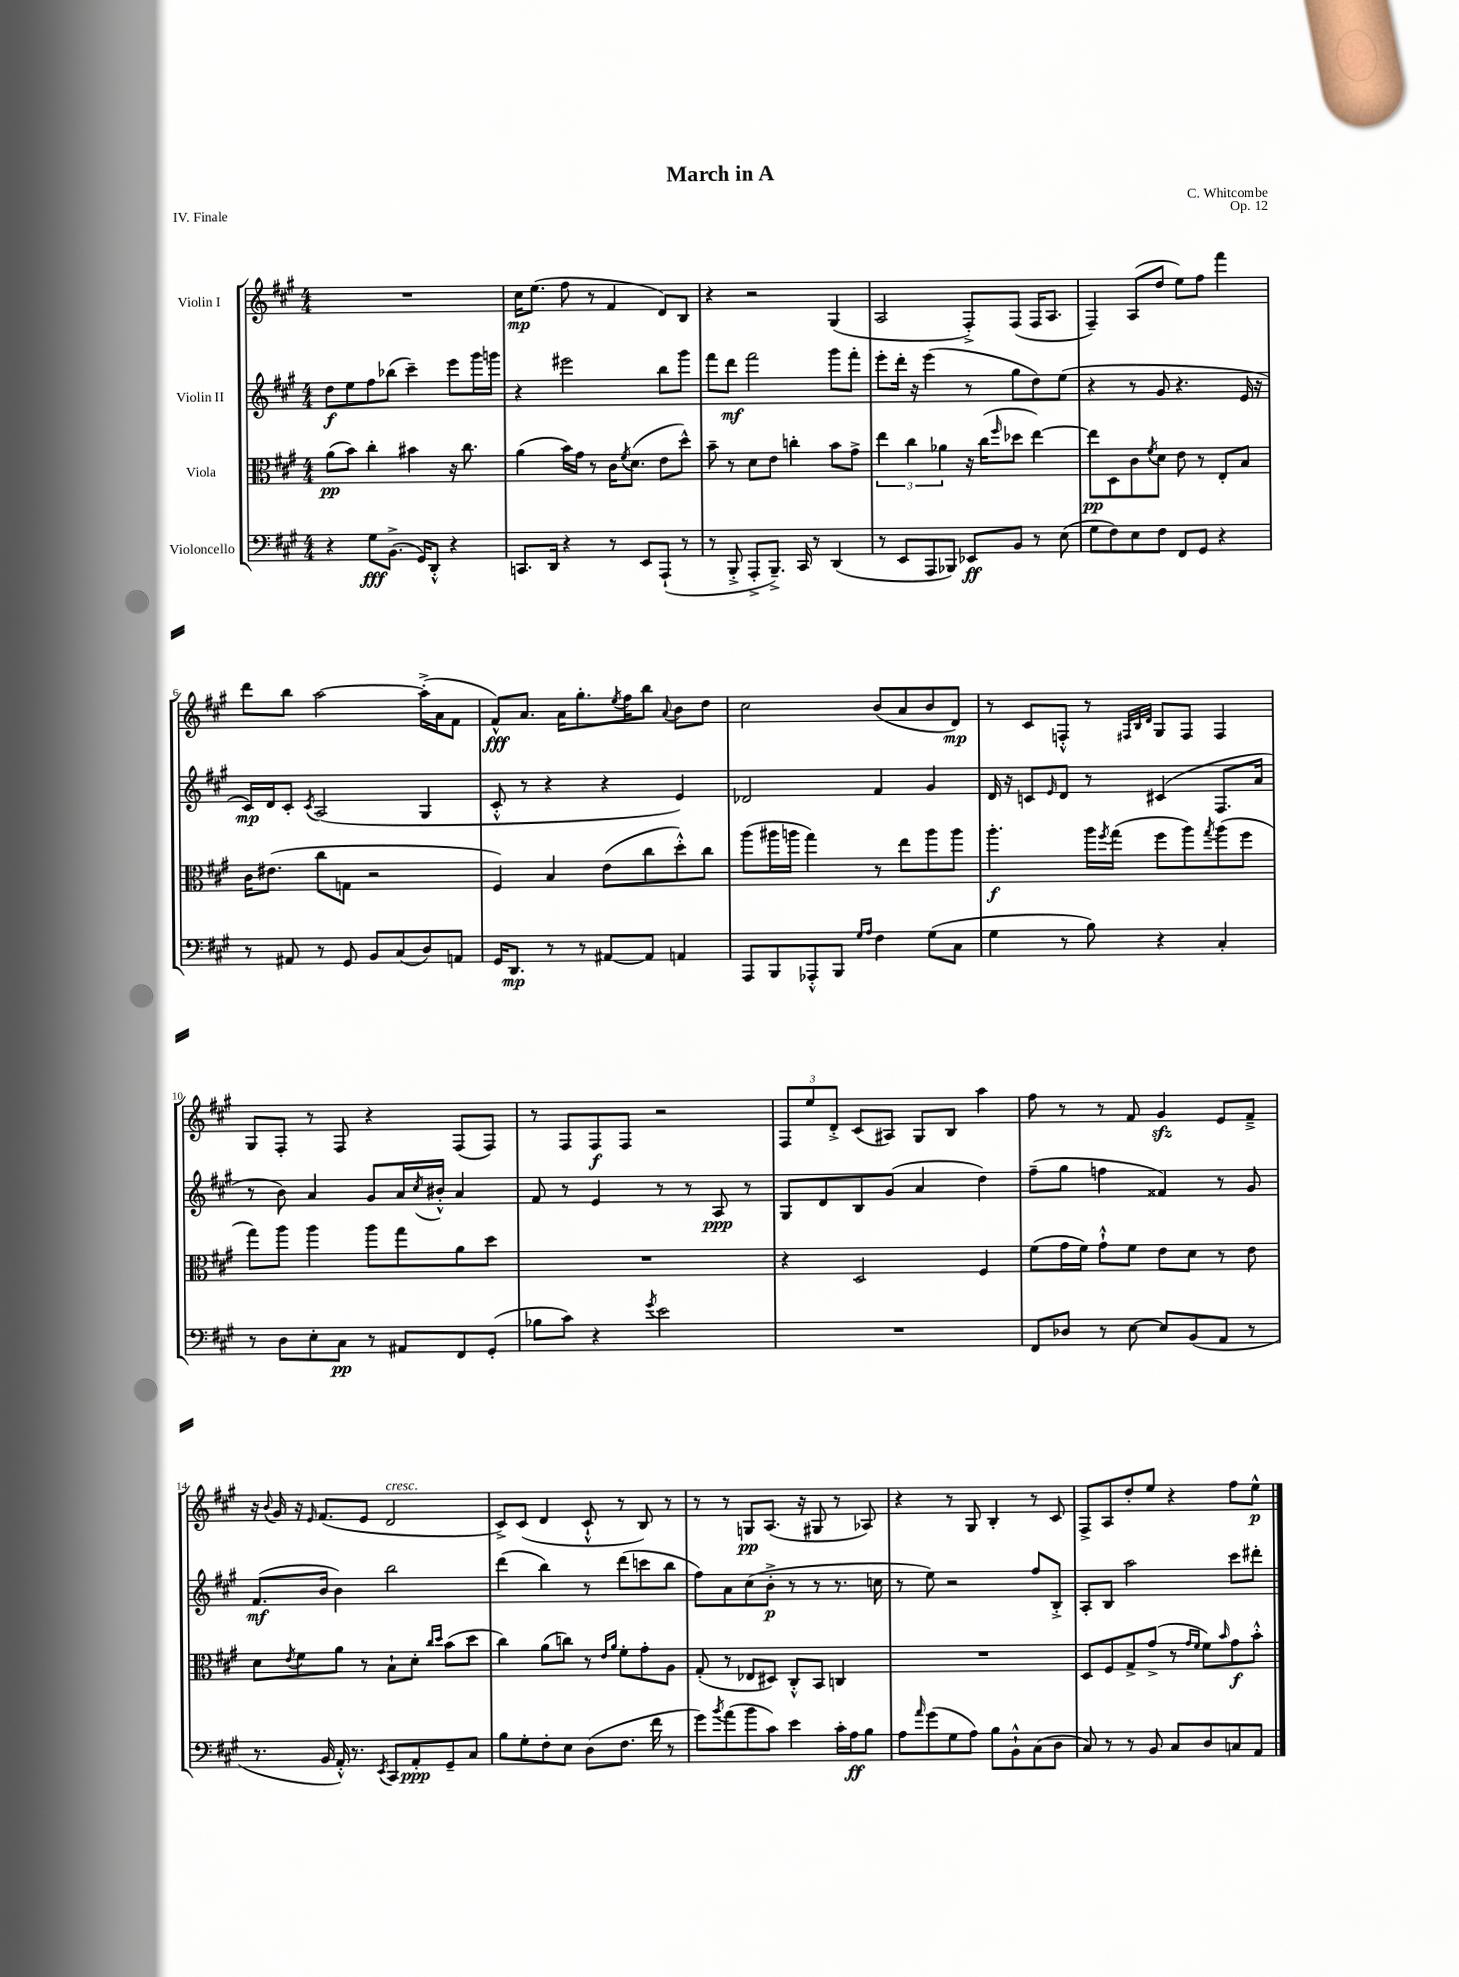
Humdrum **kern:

**kern	**kern	**kern	**kern
*staff4	*staff3	*staff2	*staff1
*clefF4	*clefC3	*clefG2	*clefG2
*k[f#c#g#]	*k[f#c#g#]	*k[f#c#g#]	*k[f#c#g#]
*M4/4	*M4/4	*M4/4	*M4/4
4r	(8a	8dd	1r
.	8b)	8ee	.
8G#	4cc#'	8ff#	.
(8.BB^	.	(8bb-	.
.	4b#	4ccc#~)	.
16GG#)	.	.	.
8DD'^^	.	.	.
4r	16r	8eee	.
.	8.cc#	.	.
.	.	16ggg#	.
.	.	16ggg	.
=	=	=	=
8.CC	(4a	4r	16cc#
.	.	.	(8.ee
16DD	.	.	.
4r	16b)	2eee#	8ff#
.	16g#	.	.
.	8r	.	8r
8r	16c#	.	4f#
.	8qf#	.	.
.	(8.d	.	.
8EE	.	.	.
(8AAA`	8e	8bb	8d)
8r	8dd^^)	8ggg#	8B
=	=	=	=
8r	8b~	8fff#	4r
8BBB'^	8r	8ddd	.
8AAA'^	8d	2fff#	2r
8.BBB~^)	8e	.	.
.	4cc'	.	.
16CC#	.	.	.
8r	.	.	.
(4DD	8b	8ggg#	(4G#
.	8g#^	8fff#'	.
=	=	=	=
8r	6ee	8eee'	2A
8EE	.	16ddd'	.
.	6cc#	.	.
.	.	16r	.
8AAA	.	(4eee	.
.	6a-	.	.
8BBB-)	.	.	.
8EE-	16r	8r	8F#'^)
.	(16cc#	.	.
.	16qqff#	.	.
8BB	8dd-	8gg#	(8F#
8r	[4ee)	8dd)	16F#
.	.	.	8.A
(8E	.	(8ee	.
=	=	=	=
8G#	8ee]	4r	4F#~)
8F#)	8D	.	.
8E	8c#	8r	(8A
.	8qf#	.	.
8F#	8d	8g#	8dd
8FF#	8e	4.r	8ee)
8GG#	8r	.	8ff#
4r	8E'	.	4fff#
.	8B	16e	.
.	.	16r	.
=	=	=	=
8r	16c#	16c#)	8ddd
.	(8.e#	16d	.
8AA#	.	8c#'	8bb
.	.	8qc#	.
8r	8cc#	(2A	[2aa
8GG#	8G	.	.
8BB	2r	.	.
(8C#	.	.	.
8D)	.	4G#	(16aa'^]
.	.	.	16a
8AA	.	.	8f#
=	=	=	=
16GG#	4F#)	8c#'^^	8f#^^)
8.DD	.	.	.
.	.	8r	8.a
8r	4B	4r	.
.	.	.	16a
8r	.	.	8.gg#'
[8AA#	(8e	4r	.
.	.	.	8qee
.	.	.	16ff#
8AA#]	8cc#	.	8bb
.	.	.	8qqa
4AA	8dd'^^)	4e)	8b
.	8cc#	.	8dd
=	=	=	=
8AAA	(8aa	2d-	2cc#
8BBB	16aa#	.	.
.	16aa	.	.
8AAA-'^^	4gg#)	.	.
8BBB	.	.	.
16qqG#	.	.	.
16qqA	.	.	.
4F#	8r	4f#	(8b
.	8ee	.	8a
(8G#	8aa	4g#	8b
8C#	8aa	.	8d)
=	=	=	=
4G#	4.aa'	16d	8r
.	.	16r	.
.	.	8c	8c#
.	.	16qqe	.
8r	.	8d	8F'^^
8B)	16aa	8r	8r
.	8qff#	.	.
.	(16gg#	.	.
.	.	.	32qqF#
.	.	.	32qqB
.	.	.	32qqd
4r	8ff#	(4c#	8G#
.	8aa)	.	8F#
.	8qgg#	.	.
4C#'	(8aa	8.F#	4F#
.	8ff#	.	.
.	.	16a	.
=	=	=	=
8r	8gg#)	8r	8G#
8D	8aa	8b)	8F#'
8E'	4aa	4a	8r
8C#	.	.	8F#
8r	8aa	8g#	4r
8AA#	8gg#	16a	.
.	.	8qcc#	.
.	.	16b#'^^	.
8FF#	8a	4a	(8F#
(8GG#'	8dd	.	8F#)
=	=	=	=
8B-	1r	8f#	8r
8c#)	.	8r	8F#
4r	.	4e	8F#
.	.	.	8F#
8qg#	.	.	.
2e	.	8r	2r
.	.	8r	.
.	.	8A	.
.	.	8r	.
=	=	=	=
1r	4r	8G#	12F#
.	.	.	12ee
.	.	8d	.
.	.	.	12d'^
.	2D	8B	(8c#
.	.	(8g#	8A#)
.	.	4a	8G#
.	.	.	8B
.	4F#	4dd)	4aa
=	=	=	=
8FF#	(8f#	(8ff#~	8ff#
8D-	16g#	8gg#	8r
.	16f#)	.	.
8r	8g#`^^	4ff	8r
[8E	8f#	.	8f#
8E]	8e	4f##)	4g#
(8BB	8d	.	.
8AA	8r	8r	8e
8r	8e	8g#	8f#~^
=	=	=	=
8.r	8d	(8.f#	16r
.	.	.	8qqb
.	.	.	16g#
.	8qe	.	.
.	8f#	.	16r
.	.	.	16qqe
16BB	.	16b	(8.f#
16AA'^^)	8a	4b)	.
8.r	.	.	.
.	8r	.	8e
8qEE	.	.	.
8CC#	8B`	2bb	2d
8AA'	8d'	.	.
.	16qqcc#	.	.
.	16qqdd	.	.
8GG#~	(8b	.	.
8C#	8dd	.	.
=	=	=	=
8B	4cc#)	(4ddd	8c#^)
8G#'	.	.	(8c#
8F#'	(8a	4bb)	4d
8E	8cc)	.	.
(8D	8r	8r	8c#`^^
.	16qqe	.	.
.	16qqa	.	.
8.F#	8f#'	(8ddd	8r
.	8g#'	8ccc	8B)
16f#	.	.	.
8r	8A	8bb	8r
=	=	=	=
8g#)	(8G#'	8ff#)	8r
8qb	.	.	.
(8a	8r	8a	8r
8b	8E-	(8cc#	8G
8c#)	8D#)	8b'^	(8.A
4e	8C#'^^	8r	.
.	.	.	16r
.	8BB	8r	8G#
16c#'	4C	8.r	8r
16A	.	.	.
8B	.	.	8A-)
.	.	16cc	.
=	=	=	=
8A	1r	8r	4r
16qqa	.	.	.
(8g#	.	8ee)	.
8G#	.	2r	8r
8A)	.	.	8G#
8B	.	.	4B'
8BB`^^	.	.	.
(8C#	.	8ff#	8r
8D	.	8B'^	8c#
=	=	=	=
8C#)	8D	8A'	8F#^
8r	8F#	8B	8A
8r	8G#^	2aa	8dd'
8BB	(8g#^	.	8ee
8C#	8r	.	4r
.	16qqg#	.	.
.	16qqf#	.	.
8D	8f#)	.	.
.	16qqb	.	.
8C	8g#	8ccc#	8ff#
8AA	8b'^^	8ddd#'	8ee^^
==	==	==	==
*-	*-	*-	*-
